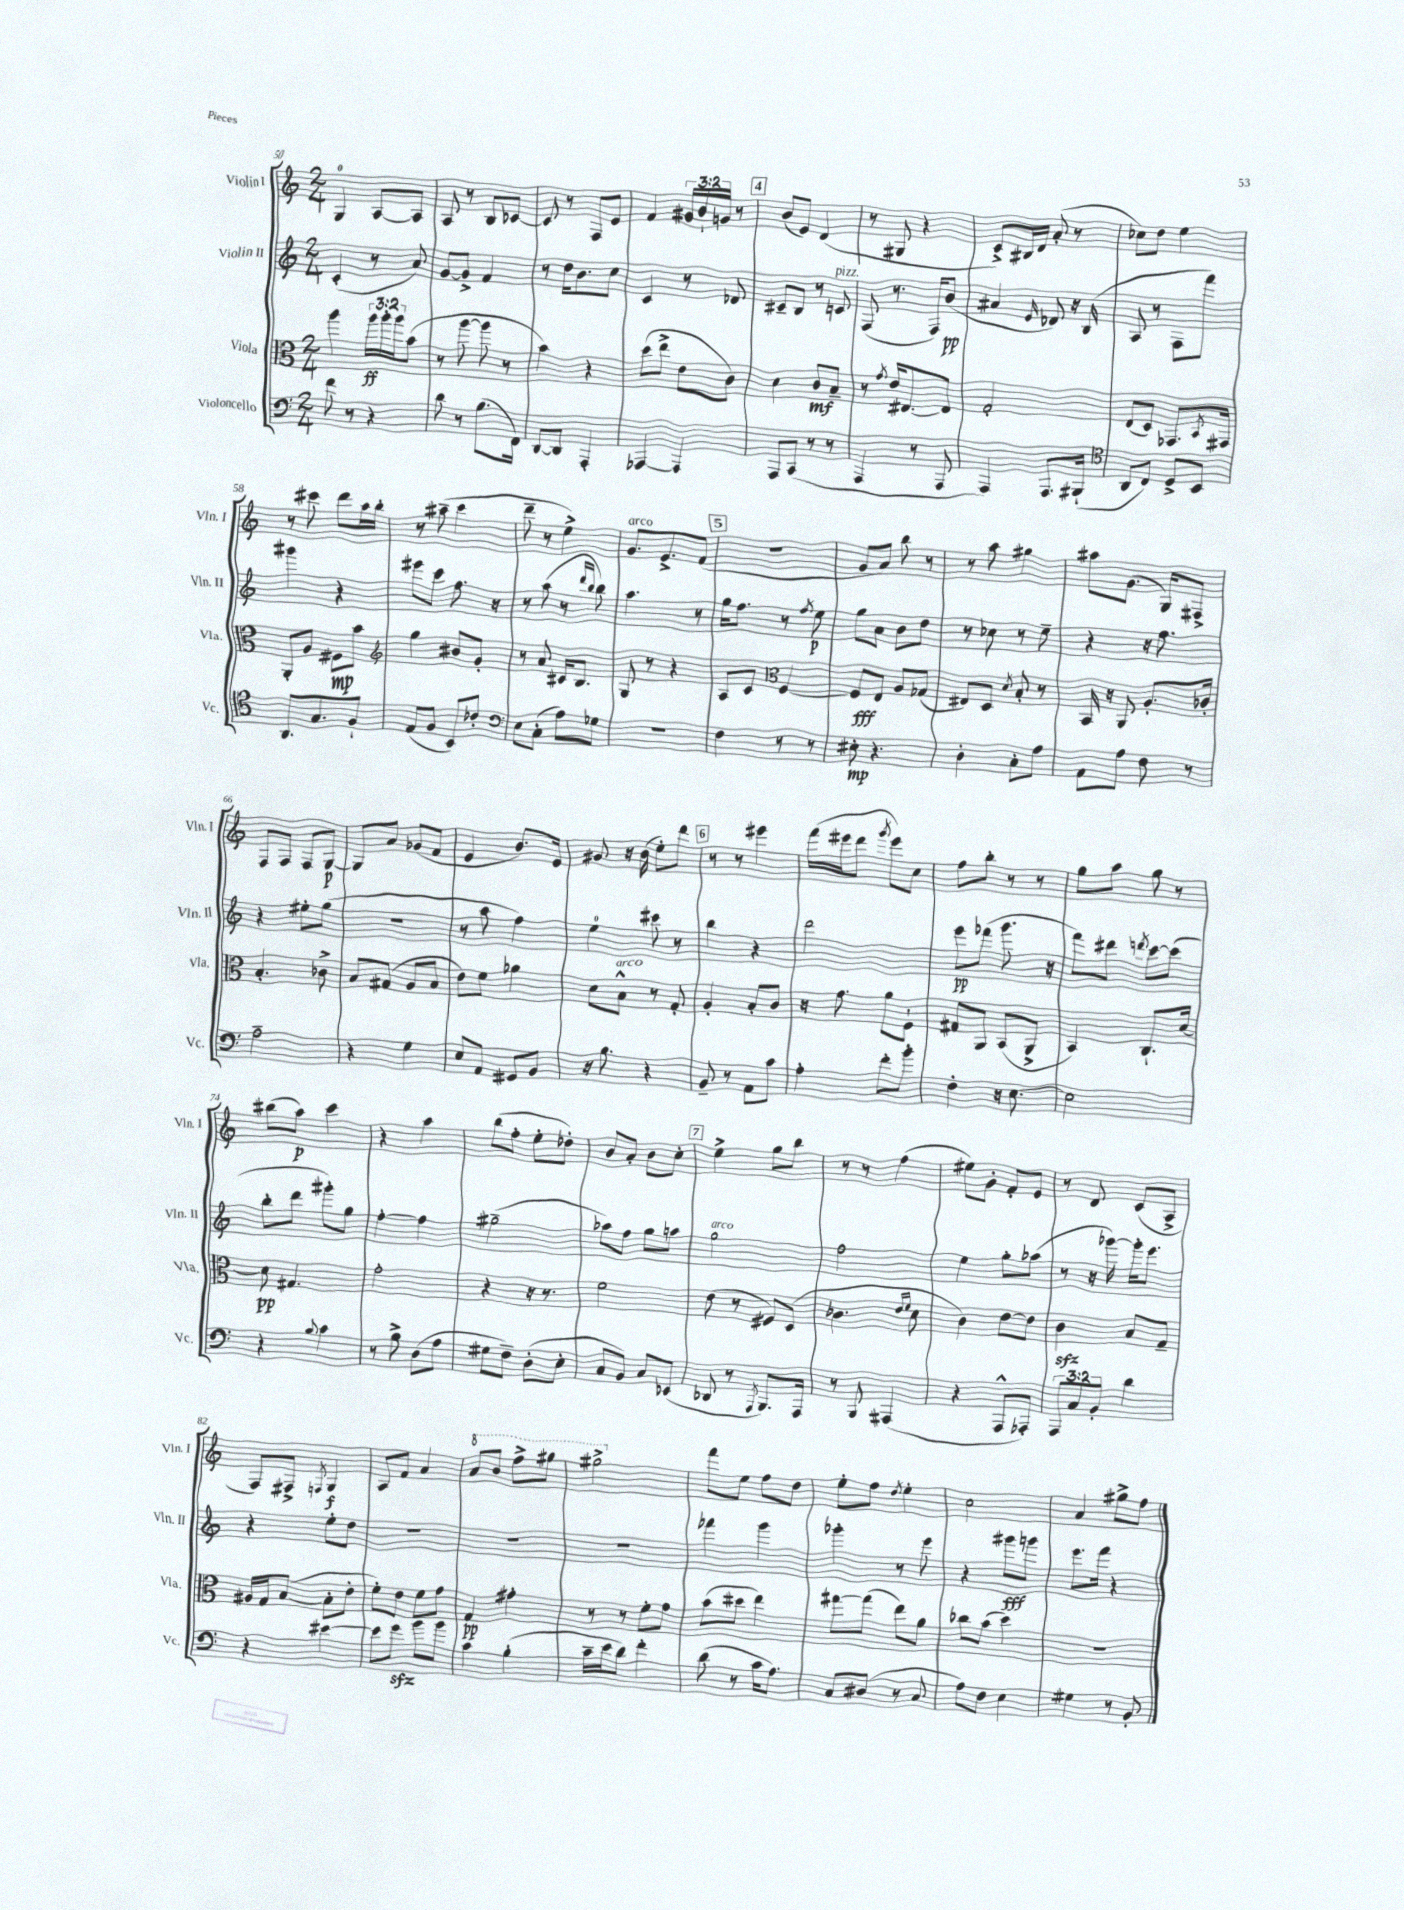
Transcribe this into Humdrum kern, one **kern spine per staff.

**kern	**kern	**kern	**kern
*staff4	*staff3	*staff2	*staff1
*clefF4	*clefC3	*clefG2	*clefG2
*k[]	*k[]	*k[]	*k[]
*M2/4	*M2/4	*M2/4	*M2/4
8f	4aa	(4c'	4G
8r	.	.	.
4r	24aa	8r	[8A
.	24aa'	.	.
.	24aa	.	.
.	(8b	8a)	8A]
=	=	=	=
8d	8r	[8g	8A
8r	[8aa	8g^]	8r
(8.B	8aa]	4f	8B
.	8r	.	[8c-
16FF)	.	.	.
=	=	=	=
[8DD	4b)	8r	8c-]
8DD]	.	16dd	8r
.	.	8.b	.
4AAA'	4r	.	8F
.	.	8cc	8e
=	=	=	=
[4AAA-	(8dd	4c	4f
.	8ee^	.	.
4AAA-]	8e	8r	24g#
.	.	.	24b`
.	.	.	24g
.	8c)	8d-	8r
=	=	=	=
8AAA	4d	8c#~	(8b
(8CC	.	8B	8e)
8r	8c	8r	(4d
8r	8B~	8c	.
=	=	=	=
4AAA	8r	(8F	8r
.	8qg	.	.
.	16e	8.r	8G#
.	[8.E#	.	.
8r	.	.	4r
.	.	16F)	.
8AAA	8E#]	(8b	.
=	=	=	=
4AAA)	2G'	4a#	8c^)
.	.	.	16B#
.	.	.	16d
.	.	16qqe	.
8.AAA	.	8d-)	(8a'
.	.	16r	8r
(16BBB#`	.	(16B	.
=	=	=	=
*clefC4	*	*	*
8AA	(8E	8A	8cc-)
8C)	8D)	8r	8dd
8D^	8.GG-	8F	4ee
8BB	.	8fff)	.
.	8qBB	.	.
.	16GG#	.	.
=	=	=	=
8.AA	8AA'	4ggg#	8r
.	8A	.	8ccc#
8.G	.	.	.
.	8F#	4r	8ddd
8F`	8b	.	16aa
.	.	.	16bb'
=	=	=	=
*	*clefG2	*	*
(8E	4gg	8eee#	8r
8F	.	8ccc	(8aa#~
8BB)	8b#	8.ff	4ccc
8c-'	8g'	.	.
.	.	16r	.
=	=	=	=
*clefF4	*	*	*
8E	8r	8r	8ddd~
(8C'	8a	(8aa	8r
8A)	16c#	8r	4ee^)
.	8.B	.	.
.	.	16qqddd	.
.	.	16qqbb	.
8G-	.	8bb)	.
=	=	=	=
2r	8G	4.aa	8.g
.	8r	.	.
.	.	.	8.e^
.	4r	.	.
.	.	8r	(8f
=	=	=	=
4F	8A	16gg	2r
.	.	8.ff	.
.	8c	.	.
*	*clefC3	*	*
8r	[4F	8r	.
.	.	8qff	.
8r	.	8ee	.
=	=	=	=
8E#'	8F]	8gg	8g
4.r	8E	8a	8a)
.	8A	8b	8bb
.	(8G-	8dd	8r
=	=	=	=
4D'	8E#)	8r	8r
.	8D	8cc-	8aa
.	8qd	.	.
8C'	8B'	8r	4gg#
8A	8r	8ee~	.
=	=	=	=
8AA	16BB	4r	8aa#
.	16r	.	.
8A	8AA	.	(8.g
8F	8.A'	16r	.
.	.	8.ff	16G)
8r	.	.	8F#^
.	16c-'	.	.
=	=	=	=
2A~	4.B'	4r	8F
.	.	.	8F
.	.	8ee#'	8F
.	8c-^	(8gg	[8G
=	=	=	=
4r	8B	2r	8G]
.	(8G#	.	8a
4G	8A	.	(8g-
.	8B	.	8f
=	=	=	=
8E	8e)	8r	4e
8AA	8f	8aa	.
8GG#	4a-	4ff)	8.b)
8BB	.	.	.
.	.	.	16e
=	=	=	=
16r	8d	4ee	8g#
8.B	.	.	.
.	8B^^	.	16r
.	.	.	(16b
4r	8r	8ccc#	8ee')
.	8G'	8r	8ddd
=	=	=	=
8BB~	4A'	4bb	8r
8r	.	.	8r
8AA	8B'	4r	4eee#
8c	8c	.	.
=	=	=	=
4A'	16r	2ddd	(16fff
.	8.g	.	16eee#
.	.	.	8ddd
.	.	.	8qggg
8f'	8a	.	8eee#)
8b'	8F`	.	8cc
=	=	=	=
4F'	8G#	8eee	8ff
.	8AA	(8fff-	8bb'
16r	(8BB	8.ggg	8r
[8.E	.	.	.
.	8AA^	.	8r
.	.	16r	.
=	=	=	=
2E]	4BB)	8fff)	8gg
.	.	8ddd#	8aa
.	.	8qddd	.
.	8.C`	[8ccc	8gg
.	.	(8ccc]	8r
.	[16d	.	.
=	=	=	=
4r	8d]	8bb'	(8bb#
.	4.G#	8ddd	8aa)
8qqB	.	.	.
4c	.	8ggg#')	4ccc
.	.	8gg	.
=	=	=	=
8r	2g'	[4ff'	4r
8B^	.	.	.
(8D	.	4ff]	4aa
8A	.	.	.
=	=	=	=
8G#	4r	(2gg#~	(8bb
8F~)	.	.	8ff'
(8D'	16r	.	8ee'
.	8.r	.	.
8E'	.	.	8dd-')
=	=	=	=
8C	2f	8aa-)	8b
8BB)	.	8ff	8a'
8C	.	8gg	8b
(8EE-	.	8aa	8cc'
=	=	=	=
8DD-	(8e	2gg	4ee^
8r	8r	.	.
8qAAA	.	.	.
8.BBB)	8F#)	.	8gg
.	(8D	.	8bb
16AAA	.	.	.
=	=	=	=
8r	4.c-	2ff	8r
8BBB	.	.	8r
(4AAA#	.	.	(4ff
.	16qqe	.	.
.	16qqf	.	.
.	8d	.	.
=	=	=	=
4r	4c)	4ee	8ee#)
.	.	.	8g'
8AAA^^	[8e	8gg'	8f'
8AAA-')	8e]	(8aa-	8e
=	=	=	=
12AAA	4c	8r	8r
12C	.	.	.
.	.	16r	8d
12BB'	.	.	.
.	.	[16ggg-)	.
4d	8B	16ggg-']	(8c
.	.	8.eee	.
.	8G~	.	8A^
=	=	=	=
4r	16A#	4r	8F)
.	16G	.	.
.	([8B	.	8F#^
.	.	.	8qF
[4e#	8B']	8ee'	4G
.	8e'	8dd	.
=	=	=	=
8e#]	8f')	2r	8A
8g	8e	.	8f
8b	8f	.	4a
8b	8g	.	.
=	=	=	=
4c	4G	2r	8aa
.	.	.	8bb
(4B'	4g#'	.	8fff^
.	.	.	8ggg#
=	=	=	=
16c~	8r	2r	2ggg#^
16e	.	.	.
8d)	8r	.	.
4f'	8f'	.	.
.	8g	.	.
=	=	=	=
(8d	(8b	4fff-	8fff
8r	8dd#	.	8ee
16c	4ee)	4ggg	8ff
8.A)	.	.	.
.	.	.	8dd
=	=	=	=
8C	[8gg#	4ggg-'	8ee'
(8D#	(8gg#]	.	8ff
.	.	.	8qdd
8r	8ee)	8r	4ee'
8C	8a	8eee	.
=	=	=	=
8A)	8cc-	4r	2cc
8F	(8b	.	.
4E	4dd)	8ggg#	.
.	.	8ggg	.
=	=	=	=
4G#	2r	8.eee	4a
.	.	16fff	.
8r	.	4r	8gg#^
8BB'	.	.	8ff
==	==	==	==
*-	*-	*-	*-
